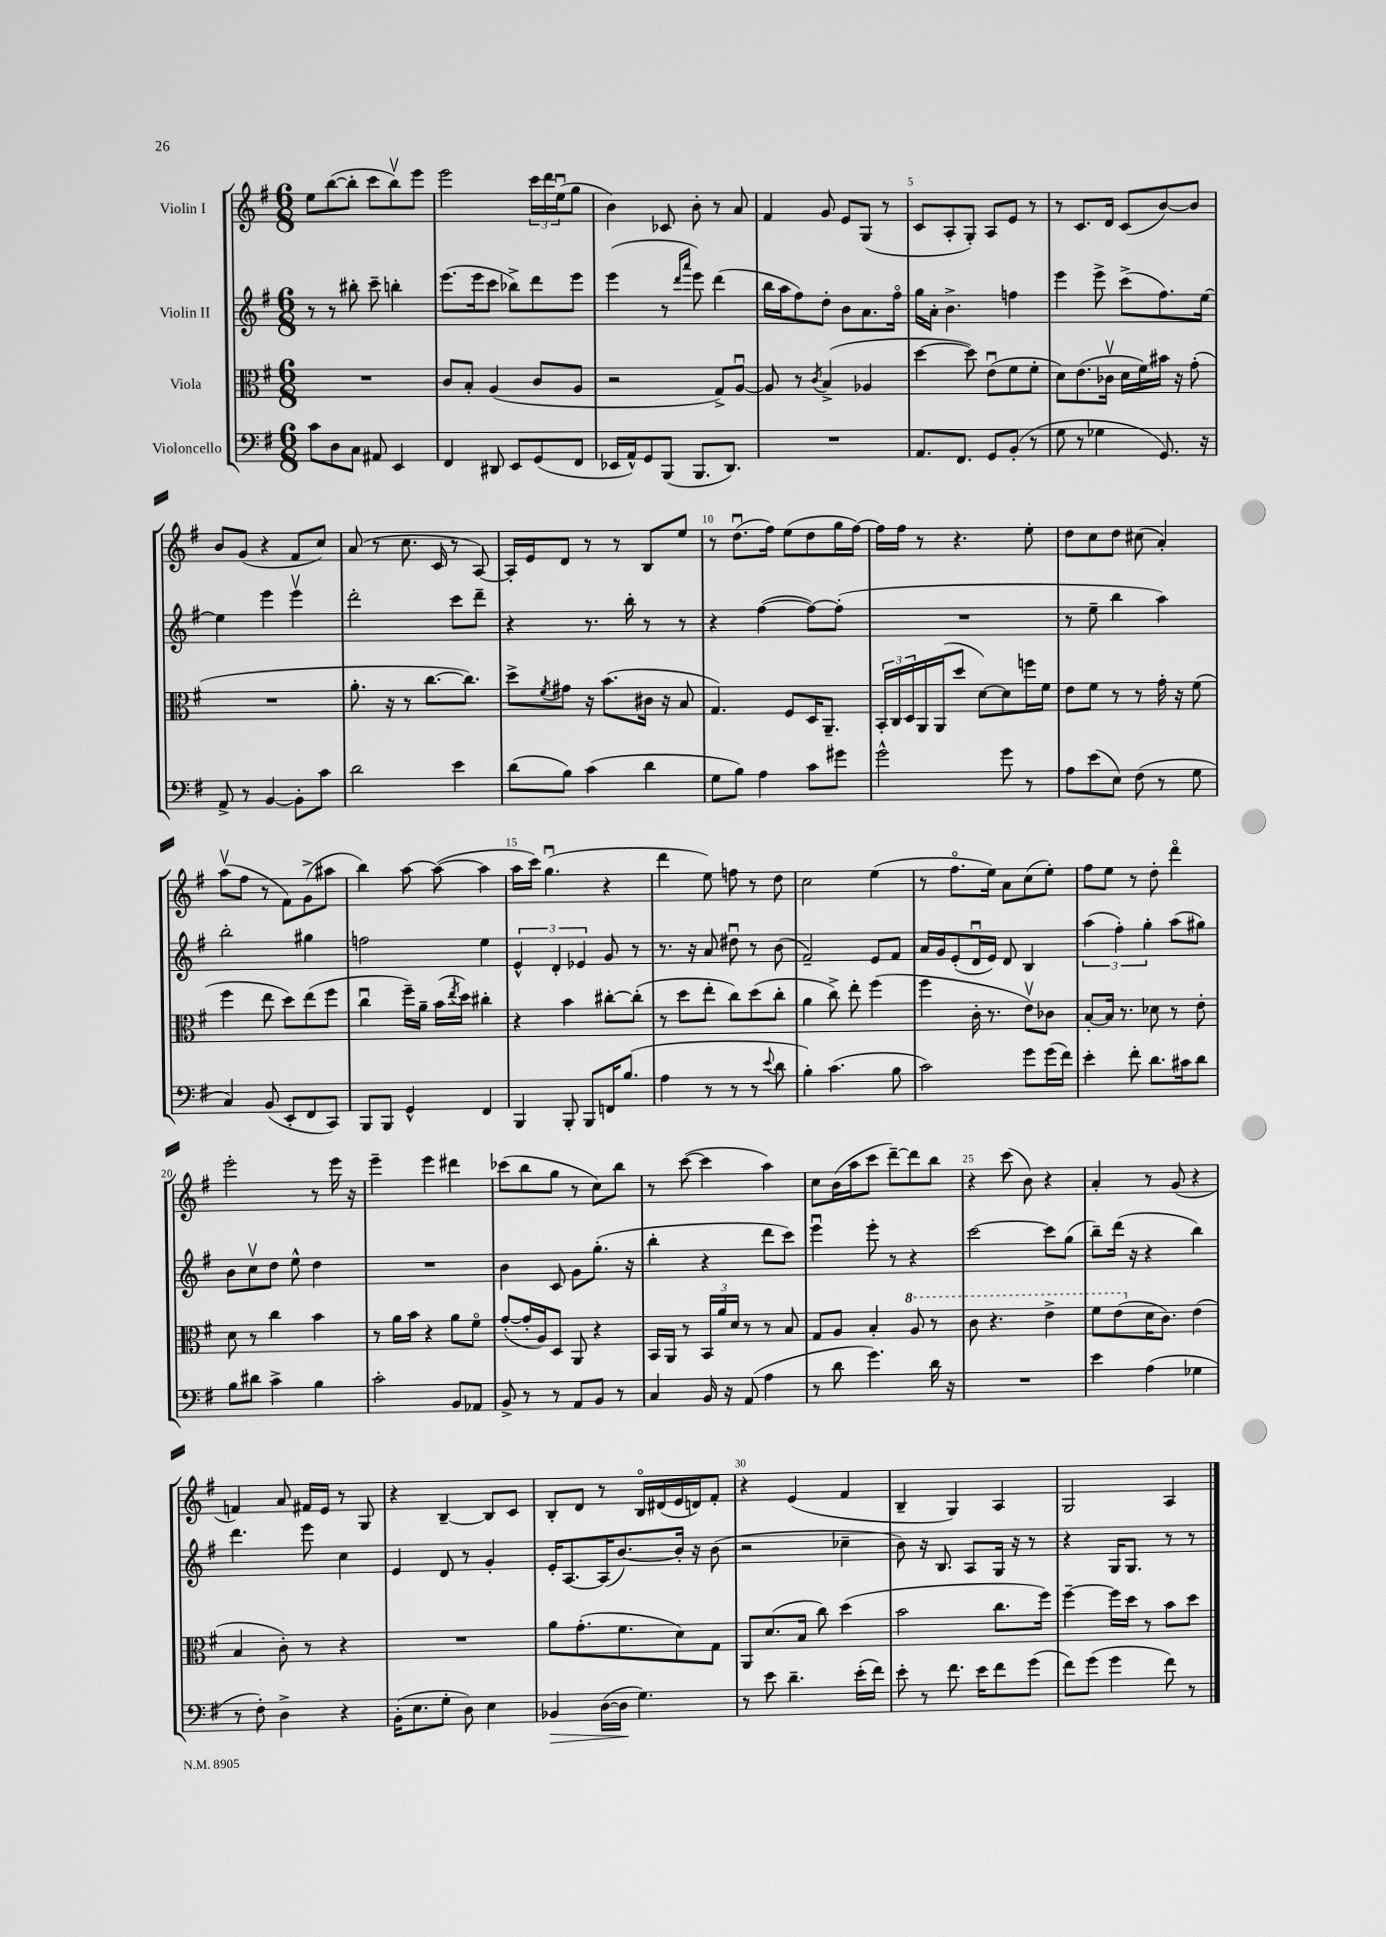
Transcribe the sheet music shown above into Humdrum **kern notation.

**kern	**kern	**kern	**kern
*staff4	*staff3	*staff2	*staff1
*clefF4	*clefC3	*clefG2	*clefG2
*k[f#]	*k[f#]	*k[f#]	*k[f#]
*M6/8	*M6/8	*M6/8	*M6/8
8c	2.r	8r	8ee
8D	.	8r	([8bb
8C	.	8bb#'	8bb']
8AA#	.	8ccc~	8ccc
4EE	.	4bb'	8bbv)
.	.	.	8eee
=	=	=	=
4FF#	8c	(8.eee	2eee
.	8B'	.	.
.	.	16eee	.
8DD#	(4A	8ccc	.
8EE	.	8bb-^)	.
(8GG	8c	8ddd	24ccc
.	.	.	24ddd
.	.	.	(24eeu
8FF#	8A	8eee	8gg
=	=	=	=
16EE-	2r	(4eee	4b)
16AA^^)	.	.	.
8GG	.	.	.
(8BBB	.	8r	8c-
.	.	16qqddd	.
.	.	16qqaaa	.
8.BBB	.	8eee)	8b'
.	8G^)	(4ddd	8r
8.DD)	.	.	.
.	[8Au	.	8a
=	=	=	=
2.r	8A]	16bb	4f#
.	.	16aa	.
.	8r	8ff#)	.
.	8qc	.	.
.	(4B^	8dd'	8g
.	.	8b	8e
.	4A-	8.a	(8G
.	.	.	8r
.	.	16ff#o	.
=	=	=	=
8.AA	[4dd	16gg	8c
.	.	16a'	.
.	.	4.b^	8A'
8.FF#	.	.	.
.	8dd])	.	8G')
8GG	(8eu	.	8A
(8BB'	8f#	4ff	8e
8r	8f#'	.	8r
=	=	=	=
8G	8d)	4eee	8r
8r	(8.e	.	8.c
4G-	.	8eee^	.
.	16c-v	.	16d
.	16d	(8ccc^	(8c
.	16f#)	.	.
8.GG)	16b#	8.ff#)	[8b)
.	16r	.	.
.	(8g'	.	8b]
16r	.	[16ee	.
=	=	=	=
8AA^	2.r	4ee]	8b
8r	.	.	(8g
[4BB	.	4eee	4r
8BB']	.	4eeev	8f#
8c	.	.	8cc)
=	=	=	=
2d	8.a'	2ddd'	(8a
.	.	.	8r
.	16r	.	.
.	8r	.	8.cc
.	[8.cc	.	.
.	.	.	16c
4e	.	8ccc	8r
.	8.cc])	.	.
.	.	8ddd~	[8A)
=	=	=	=
(8d	8dd^	4r	16A']
.	.	.	16e
.	8qf#	.	.
8B)	8g#	.	8d
(4c	16r	8.r	8r
.	(8.b	.	.
.	.	.	8r
.	.	16bb'	.
4d	16c#	8r	8B
.	16r	.	.
.	8B	8r	8ee
=	=	=	=
8G	4.G)	4r	8r
8B)	.	.	(8.ddu
4A	.	([4ff#	.
.	.	.	16ff#)
.	8F#	.	(8ee
8c	16D	8ff#_)	8dd
.	8.AA~	.	.
8g#	.	(8ff#']	16gg
.	.	.	[16ff#)
=	=	=	=
2g^^	24BB'	2.r	16ff#]
.	24C	.	.
.	.	.	16ff#
.	24D	.	.
.	16AA	.	8r
.	(16AA	.	.
.	8dd	.	4.r
.	[8d)	.	.
8g	8d]	.	.
8r	16ff	.	8ee'
.	16f#	.	.
=	=	=	=
8A	8e	8r	8dd
(8e	8f#	8ee~	8cc
8E)	8r	4bb	8dd
(8F#	8r	.	(8cc#
8r	16g'	4aa)	4a')
.	16r	.	.
8G	(8f#	.	.
=	=	=	=
4C)	4ff#	2bb'	(8aav
.	.	.	8ff#
(8BB	8ee	.	8r
8EE'	8dd)	.	8f#)
8FF#	(8ee	4gg#	(8g^
8CC)	8ff#	.	8aa#
=	=	=	=
8BBB	4ccu	2ff	4bb)
8BBB	.	.	.
4GG^^	16ff#~)	.	[8aa
.	16a~	.	.
.	(16b	.	(8aa_
.	8qee	.	.
.	16dd)	.	.
4FF#	4cc#'	4ee	4aa]
=	=	=	=
4BBB	4r	6e^^	16aa
.	.	.	16ccc)
.	.	.	(4.ggu
.	.	6d'	.
8BBB'	4b	.	.
.	.	6e-	.
8BBB	.	.	.
16FF	[8cc#'	8g	4r
(8.B	.	.	.
.	(8cc#']	8r	.
=	=	=	=
4A	8r	8.r	4ddd
.	8dd	.	.
.	.	16r	.
8r	8ee'	8a	8ee)
8r	8cc)	8dd#u	8ff
8r	(8dd	8r	8r
8qqe	.	.	.
8d	8cc'	(8b	8dd
=	=	=	=
4B')	4a	2f#~)	2cc
(4.c	8cc^)	.	.
.	8ee'	.	.
.	(4ff#	8e	(4ee
8B	.	8f#	.
=	=	=	=
2c)	4ff#	16a	8r
.	.	16g	.
.	.	(8e'	8.ff#o
.	16c'	16du	.
.	8.r	16e)	16ee)
.	.	8d	8a
8g	8ev)	4B	(8cc
(16g	8c-	.	8ee')
16f#)	.	.	.
=	=	=	=
4e'	[8B'	(6aa	8ff#
.	16B]	.	8ee
.	.	6ff#')	.
.	8.r	.	.
8f#'	.	.	8r
.	.	6gg'	.
8.d	8d-	.	8dd'
.	8r	(8aa	4dddo
16c#	.	.	.
8d	8e'	8gg#)	.
=	=	=	=
8B	8d	8b	2eee'
8d#	8r	8ccv	.
4c^	4cc	8dd	.
.	.	8ee^^	.
4B	4b	4dd	8r
.	.	.	16eee
.	.	.	16r
=	=	=	=
2c'	8r	2.r	4eee~
.	16a	.	.
.	16b	.	.
.	4r	.	4eee
8BB	8a	.	4ddd#
8AA-	8f#o	.	.
=	=	=	=
8BB^	([8g'	4b	(8ccc-
8r	16g']	.	8bb
.	16A)	.	.
8r	8D	8c	8gg
8AA	8AA	8g	8r
8BB	4r	(8.gg'	8cc)
8r	.	.	8bb
.	.	16r	.
=	=	=	=
4C	16BB	4bb'	8r
.	16AA	.	.
.	8r	.	([8ccc
16BB	24BB	4r	4ccc]
.	24a	.	.
16r	.	.	.
.	24d	.	.
(8AA	8r	.	.
4A	8r	8ddd	4aa)
.	8B	8ccc)	.
=	=	=	=
8r	8G	4eeeu	8cc
8d	8A	.	(16b
.	.	.	16aa
4.g)	4B'	8eee'	8ccc
.	.	8r	[8ddd~)
.	8a	4r	8ddd]
16d	8r	.	8bb
16r	.	.	.
=	=	=	=
2.r	8cc	[2ccc	4r
.	4.r	.	.
.	.	.	(8ccc
.	.	.	8b)
.	4ee^	8ccc]	4r
.	.	(8gg	.
=	=	=	=
4e	8ff#	8bb~)	4a'
.	(8ee	(16ddd	.
.	.	16r	.
(4A	16d	4r	8r
.	8.c)	.	.
.	.	.	(8g
4G-	(4e	4bb)	4r
=	=	=	=
8r	4B	4.ddd	4f)
8F#')	.	.	.
4D^	8c')	.	8a
.	8r	8eee	16f#
.	.	.	16e
4r	4r	4cc	8r
.	.	.	8G
=	=	=	=
(16BB'	2.r	4e	4r
8.E	.	.	.
8G'	.	8d	[4B~
8D)	.	8r	.
4E	.	4g'	8B]
.	.	.	8c
=	=	=	=
4BB-	8a	16e'	8B'
.	.	[8.A	.
.	(8.g'	.	8d
([16D	.	(16A]	8r
16D]	8.f#	[8.b)	.
4.G)	.	.	16Bo
.	.	.	(16d#
.	8d)	16b']	16e
.	.	16r	16d)
.	8G	(8b	8f#'
=	=	=	=
8r	8AA	2r	4r
8e	(8.d	.	.
4.d~	.	.	(4e
.	16B	.	.
.	8cc)	.	.
.	(4dd	4cc-~	4f#
(16e'	.	.	.
16f#)	.	.	.
=	=	=	=
8e'	2b	8b)	4B~
8r	.	16r	.
.	.	8.B	.
8.f#	.	.	4G)
.	.	8A	.
16e	.	.	.
8f#	8.cc	16G	4A
.	.	16r	.
(8g	.	8r	.
.	16ff#)	.	.
=	=	=	=
8f#)	[4ff#~	4r	2G
(8g	.	.	.
4g	16ff#]	16G	.
.	16dd	8.G	.
.	8r	.	.
8f#)	8b	8r	4A
8r	8dd	8r	.
==	==	==	==
*-	*-	*-	*-
